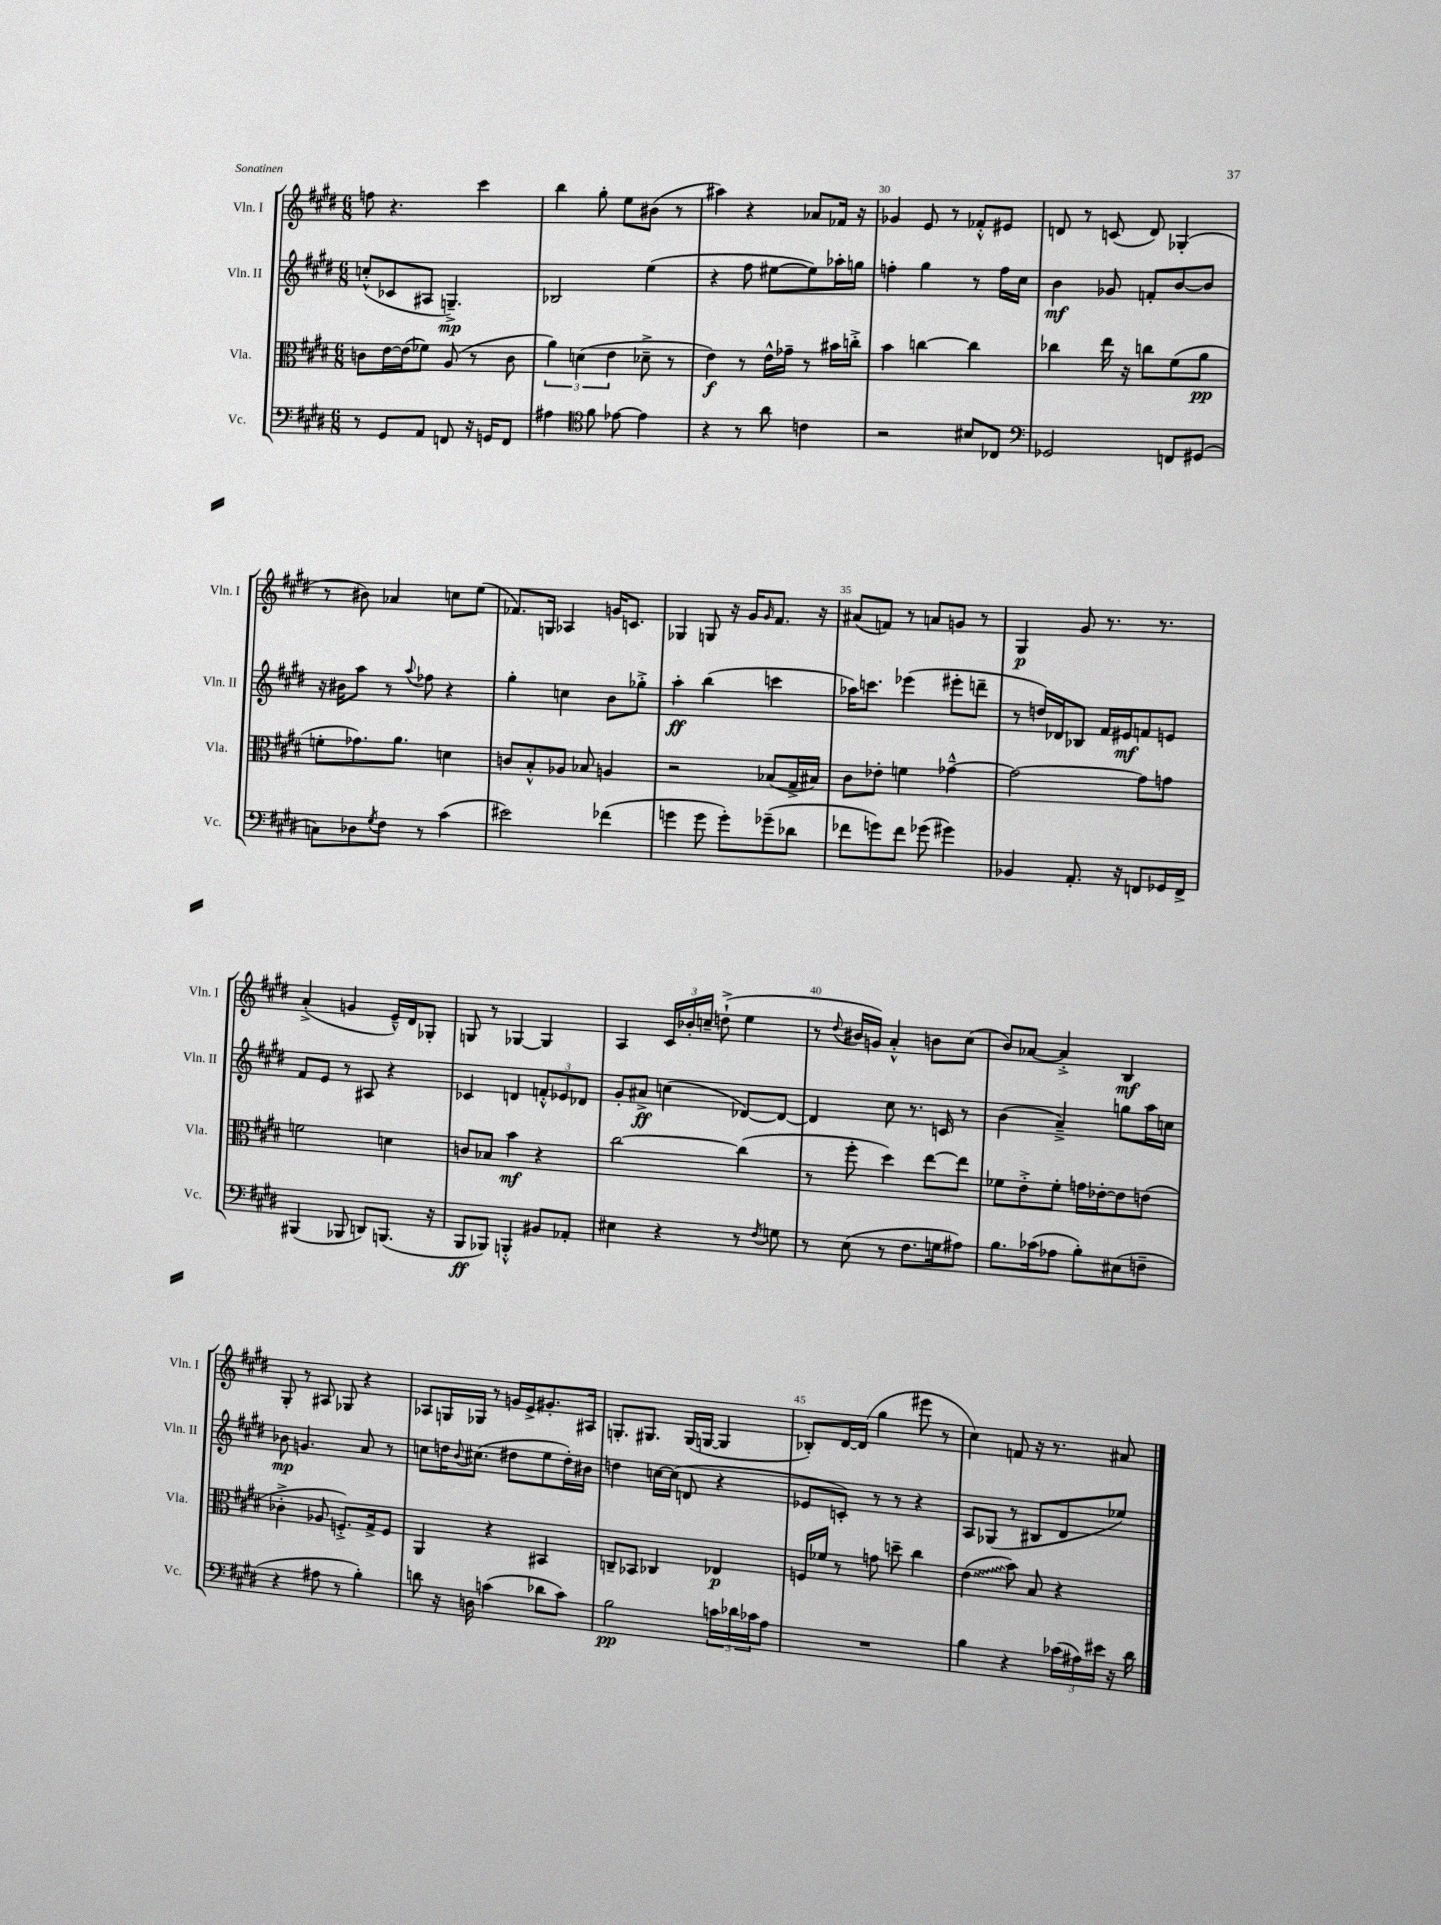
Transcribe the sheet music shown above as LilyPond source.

<<
\new StaffGroup <<
\new Staff = "s0" \with { instrumentName = "Vln. I" shortInstrumentName = "Vln. I" } {
    \clef treble \key e \major \numericTimeSignature \time 6/8
    f''8 r4. cis'''4 |
    b''4 gis''8-. e''8 bis'8( r8 |
    ais''4) r4 aes'8 fes'16 r16 |
    ges'4 e'8 r8 fes'8-.-^ eis'8 |
    d'8 r8 c'8( d'8) ges4-.( |
    r8 bis'8) aes'4 c''8 e''8( |
    fes'8.) g16 aes4 g'16 c'8. |
    ges4 g8 r16 gis'16 \grace { gis'16 } fis'8. r16 |
    ais'8( f'8) r8 a'8 g'8 r8 |
    gis4\p gis'8 r8. r8. |
    a'4-.->( g'4 e'16---^) dis'16 ges8-. |
    g8 r8 ges4~ ges4 |
    a4 \tuplet 3/2 { cis'16 bes'16-. c''16-- } d''8-!->( e''4 |
    r8 \appoggiatura { dis''8 } bis'16 g'16) a'4-.-^ b'8 cis''8( |
    b'8) aes'8~ aes'4-.-> b4\mf |
    gis8-. r8 ais8 ges8 r4 |
    aes8 g16 ges16 r8 g'16 e'16-> gis'8.-. ais16 |
    g8.-. gis8. gis16( g16~ g4 |
    bes8-.) dis'16~ dis'16( gis''4 eis'''8 r8 |
    cis''4) f'8 r16 r8. ais'8 \bar "|." |
}
\new Staff = "s1" \with { instrumentName = "Vln. II" shortInstrumentName = "Vln. II" } {
    \clef treble \key e \major \numericTimeSignature \time 6/8
    c''8-.-^( ces'8 ais8 g4.--->\mp) |
    bes2 e''4( |
    r4 fis''8 eis''8~ eis''8) aes''16-. g''16 |
    f''4-. gis''4 r8 f''16 cis''16 |
    b'4\mf ges'8 f'8-. b'8~ b'8 |
    r16 bis'16 a''8 r8 \appoggiatura { a''8 } fes''8 r4 |
    gis''4-. c''4 b'8 ges''8-.-> |
    a''4-.\ff b''4( c'''4 |
    aes''16) c'''8. ees'''4( eis'''8-. d'''8-- |
    r8 d''16) des'16 bes8 fis'16 eis'16\mf f'8 e'8 |
    fis'8 e'8 r8 ais8 r4 |
    ces'4 d'4 \tuplet 3/2 { f'8-.-^ ees'8 des'8 } |
    gis'8-. ais'8->\ff c''4( des'8~) des'8~ |
    des'4 cis''8 r8. c'16 r8 |
    b'4( a'4--->) g''8 a''16 c''16 |
    bes'8\mp g'4. a'8 r8 |
    c''8 d''16 \appoggiatura { b'8 } cis''8.( dis''8 e''8 dis''16-.) bis'16 |
    d''4 c''16~ c''16( d'8 r4 |
    ees'8 c'8-.) r8 r8 r4 |
    a8 ges8( r8 bis8 dis'8 ees''8) \bar "|." |
}
\new Staff = "s2" \with { instrumentName = "Vla." shortInstrumentName = "Vla." } {
    \clef alto \key e \major \numericTimeSignature \time 6/8
    c'8 e'16~ e'16( fes'8) a8( r8 c'8 |
    \tuplet 3/2 { a'4) d'4( e'4 } des'8---> r8 |
    e'4\f) r8 e'16-^ ges'16-- r8 bis'16 c''16-.-> |
    b'4 c''4~ c''4 |
    ces''4 e''16 r16 c''8 fis'8( a'8\pp |
    f'8-. ges'8.) a'8. d'4 |
    c'8 b8-.-^ aes8 bes8 a4 |
    r2 bes8( gis16-> bis16) |
    cis'8 ees'8-. f'4 ges'4~---^ |
    ges'2~ ges'8 g'8 |
    f'2 d'4 |
    c'8 bes8 b'4\mf r4 |
    cis''2~ cis''4( |
    r8 fis''8-. dis''4) e''8~ e''8 |
    fes'8 e'8-.-> fes'8-. g'16 ees'16~-. ees'8 e'8( |
    ces'4-.-> aes8 f8.-.->) gis16-> f8 |
    a,4 r4 bis,4 |
    c8-- bes,8 ces4 ees4\p |
    f16 fes'16 r8 g'8 d''8-- cis''4 |
    \once \override Glissando.style = #'zigzag e'4\glissando( b'8) b8 r4 \bar "|." |
}
\new Staff = "s3" \with { instrumentName = "Vc." shortInstrumentName = "Vc." } {
    \clef bass \key e \major \numericTimeSignature \time 6/8
    r8 gis,8 a,8 f,8 r16 g,16 f,8 |
    ais4 \clef tenor fis'8 ees'8~ ees'4 |
    r4 r8 a'8 c'4 |
    r2 bis8 ces8 |
    \clef bass ges,2 f,8 gis,8( |
    c8) des8 \acciaccatura { gis8 } fis8 r8 cis'4( |
    eis'2) fes'4( |
    g'4 g'8 g'8-.) ges'8--( des'8 |
    fes'8 g'8) fes'8 ges'8( gis'4) |
    bes,4 a,8.-. r16 f,8 ges,16 f,16-> |
    bis,,4( bes,,8 d,8) b,,8.( r16 |
    b,,8\ff bes,,8) b,,4-.-^ bis,8 aes,8-. |
    eis4 r4 r8 \acciaccatura { fis8 } g8 |
    r8 e8( r8 fis8. g16 ais8) |
    b8. ces'16( aes8 b8-.) eis8( f8-- |
    r4 ais8 r8 b4-.) |
    d'8 r16 d16 c'4( des'8 c'8) |
    b2\pp \tuplet 3/2 { c'16 des'16 ces'16 } a8 |
    R2. |
    b4 r4 \tuplet 3/2 { ces'16( ais16) eis'16 } r16 dis'16 \bar "|." |
}
>>
>>
\layout { \context { \Score currentBarNumber = #27 \override BarNumber.break-visibility = ##(#f #t #t) barNumberVisibility = #(every-nth-bar-number-visible 5) } }
